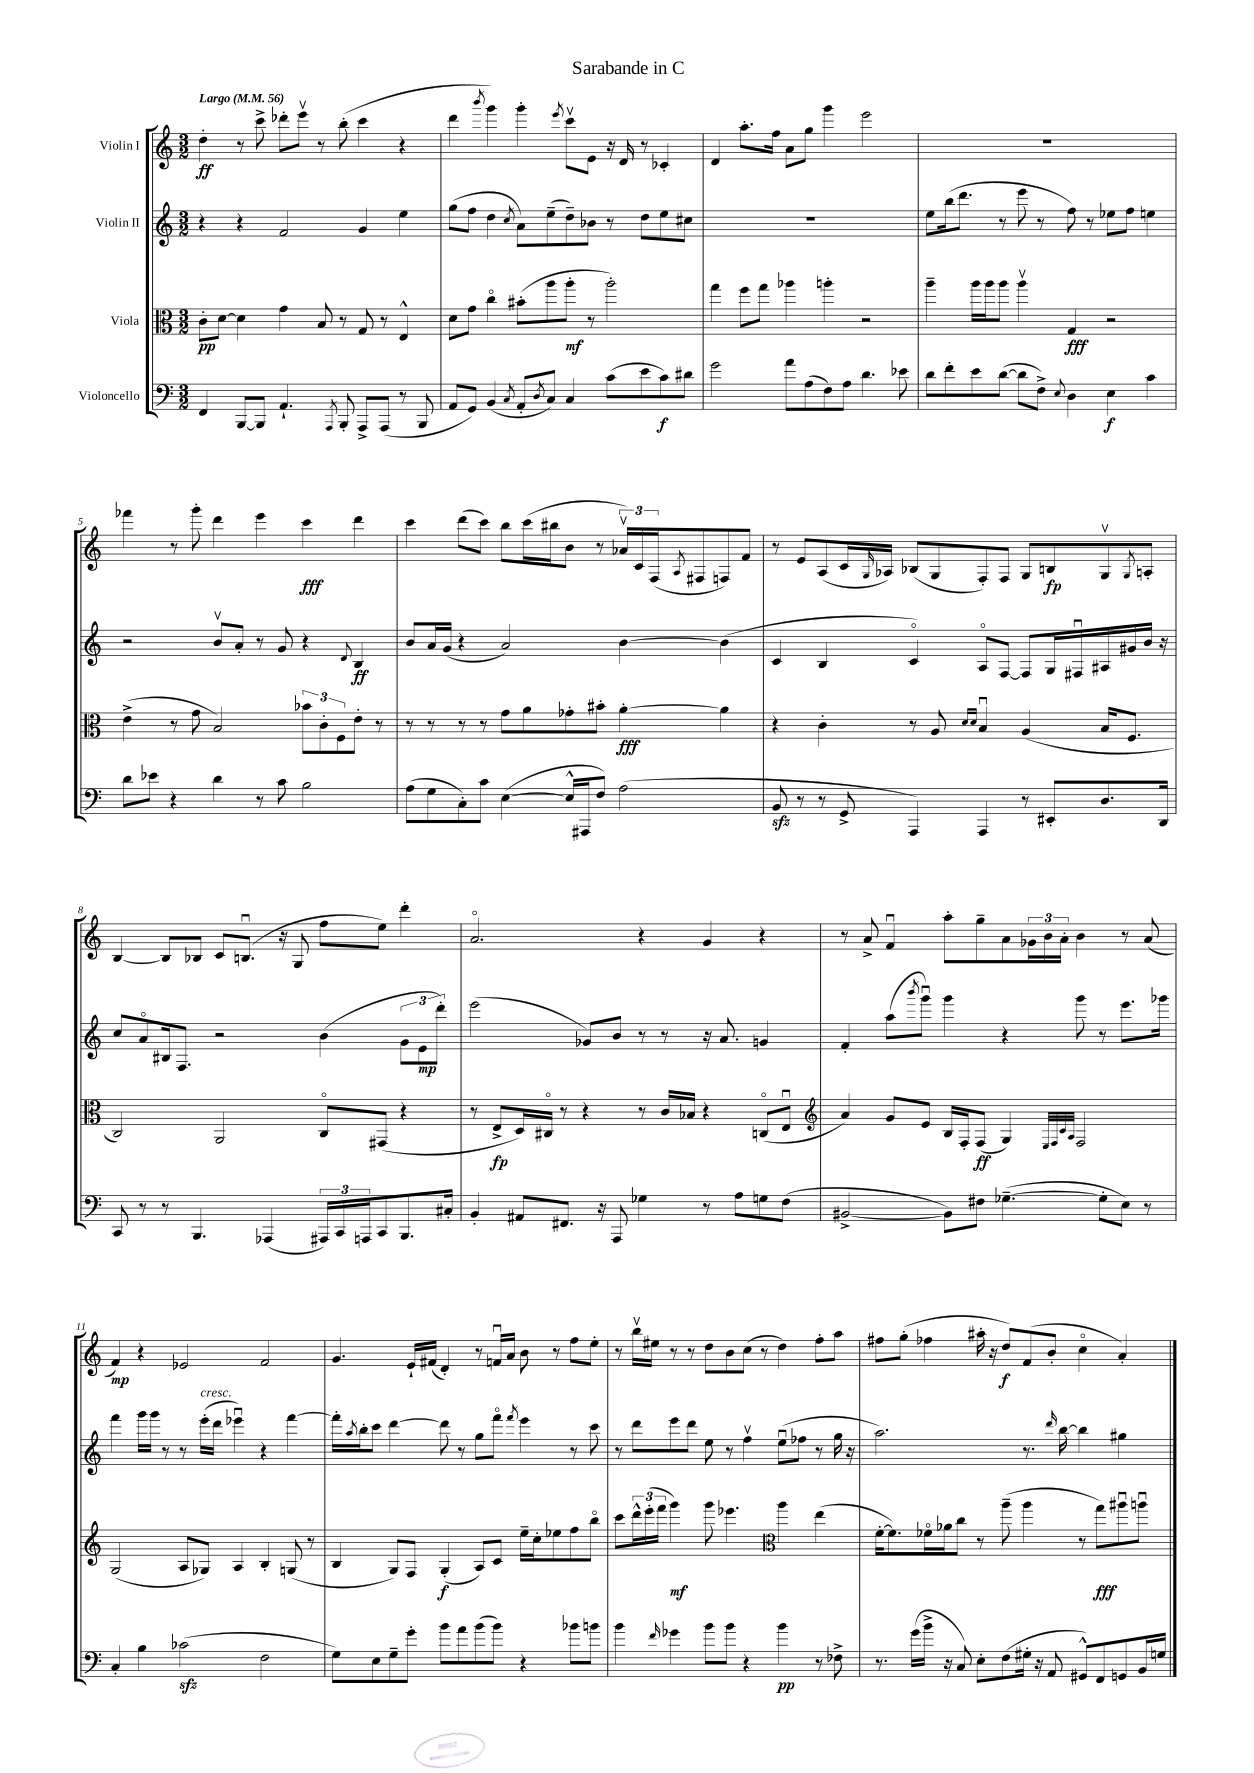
\header { title = "Sarabande in C" }
<<
\new StaffGroup <<
\new Staff = "s0" \with { instrumentName = "Violin I" } {
    \clef treble \key c \major \numericTimeSignature \time 3/2 \tempo "Largo" 4 = 56
    d''4-.\ff r8 c'''8-> des'''8-. e'''8\upbow r8 b''8-.( c'''4 r4 |
    d'''4 \acciaccatura { b'''8 } g'''4) g'''4-. \acciaccatura { e'''8 } c'''8\upbow e'8 r16 d'16 r8 ces'4-. |
    d'4 a''8.-. f''16 a'8 g''8 g'''4 e'''2 |
    R1. |
    fes'''4 r8 g'''8-. d'''4 e'''4 c'''4\fff d'''4 |
    c'''4 d'''8( c'''8) b''8 c'''16( bis''16 b'8 r8 \tuplet 3/2 { aes'16\upbow) c'16 f16( } \acciaccatura { a8 } fis8 f8) f'8 |
    r8 e'8 a8( c'16 \grace { g16 } aes16) bes8( g8 f8-.) f8 g8 b8\fp g8\upbow \acciaccatura { g8 } a8-. |
    b4~ b8 bes8 c'8 b8.\downbow( r16 g8 f''8 e''8) d'''4-. |
    a'2.\flageolet r4 g'4 r4 |
    r8 a'8-> f'4\downbow a''8-. g''8-- a'8 \tuplet 3/2 { ges'16 b'16 a'16-. } b'4 r8 a'8( |
    f'4\mp) r4 ees'2 f'2 |
    g'4. e'16-! fis'16( d'4-.) r8 f'16\downbow a'16 b'8 r8 f''8 e''8-. |
    r8 b''16\upbow eis''16 r8 r8 d''8 b'8 c''8( r8 d''4) f''8-. a''8 |
    fis''8 g''8-.( fes''4 ais''16-. r16 d''8\f) f'8( b'8-. c''4\flageolet a'4-.) \bar "|." |
}
\new Staff = "s1" \with { instrumentName = "Violin II" } {
    \clef treble \key c \major \numericTimeSignature \time 3/2
    r4 r4 f'2 g'4 e''4 |
    g''8( f''8 d''4 \acciaccatura { c''8 } a'8) e''8--( d''8--) bes'8 r8 d''8 e''8 cis''8 |
    R1. |
    e''8 b''16( d'''8. r8 e'''8 r8 f''8) r8 ees''8 f''8 e''4 |
    r2 b'8\upbow a'8-. r8 g'8 r4 \appoggiatura { d'8 } b4\ff |
    b'8 a'16 g'16( r4 a'2) b'4~ b'4( |
    c'4 b4 c'4\flageolet) a8\flageolet f8~ f8 g16 fis16\downbow ais16 gis'16 b'16 r16 |
    c''8 a'8\flageolet bis16 f8. r2 b'4( \tuplet 3/2 { g'8 e'8\mp d'''8-.) } |
    e'''2( ges'8) b'8 r8 r8 r16 a'8. g'4 |
    f'4-. a''8( \acciaccatura { b'''8 } g'''8\downbow) g'''4 r4 g'''8 r8 e'''8. ges'''16 |
    f'''4 g'''16 g'''16 r8 r8 e'''16-.^\markup { \italic "cresc." }( d'''16 ees'''4\downbow) r4 f'''4~ |
    f'''16-. \acciaccatura { a''8 } b''16-. c'''8 d'''4~ d'''8 r8 g''8 f'''8\flageolet \acciaccatura { f'''8 } e'''4 r8 c'''8 |
    r8 d'''8 e'''8 d'''8 e''8 r8 f''4\upbow e''8\downbow( fes''8 r8 g''16 r16 |
    a''2.) r8. \grace { d'''16 } b''16~ b''4 gis''4 \bar "|." |
}
\new Staff = "s2" \with { instrumentName = "Viola" } {
    \clef alto \key c \major \numericTimeSignature \time 3/2
    c'8-.\pp d'8~ d'4 g'4 b8 r8 g8 r8 e4-^ |
    d'8 g'8 c''4\flageolet bis'8-.( a''8 a''8-.\mf r8 a''2-.) |
    g''4 f''8 g''8 aes''4 a''4-. r2 |
    a''4-- a''16 a''16 a''8 a''4\upbow g4\fff r2 |
    e'4->( r8 g'8 b2) \tuplet 3/2 { bes'8 c'8-. f8 } e'8-. r8 |
    r8 r8 r8 r8 g'8 a'8 ges'8-. bis'8-. a'4~-.\fff a'4 |
    r4 c'4-. r8 a8 \grace { d'16 d'16 } b4\downbow a4( b16 f8. |
    c2) a,2 c8\flageolet gis,8( r4 |
    r8 e8->\fp d16) cis16\flageolet r8 r4 r8 c'16 bes16 r4 c8\flageolet( e8\downbow |
    \clef treble a'4) g'8 e'8 b16 f16-. f8\ff( g4) \grace { e32 f32 c'32 a32 } f2 |
    g2( a8 ges8) a4 b4-. g8( r8 |
    b4 g8) f8 g4-.\f( a8) c'8 e''16-- c''16-. ees''8 f''8 b''8\flageolet |
    c'''8 \tuplet 3/2 { d'''16-^ e'''16-.( f'''16 } g'''4\mf) g'''8 ees'''4. \clef alto a''4 e''4( |
    f'16~-. f'8.) fes'16\flageolet aes'16 c''8 r8 a''8--( a''4 r8 g''8\fff) ais''8\downbow a''8\downbow \bar "|." |
}
\new Staff = "s3" \with { instrumentName = "Violoncello" } {
    \clef bass \key c \major \numericTimeSignature \time 3/2
    f,4 b,,8~ b,,8 a,4.-! \acciaccatura { a,,8 } b,,8-. a,,8-> a,,8( r8 b,,8 |
    a,8 g,8) b,4( \acciaccatura { c8 } a,8-. \acciaccatura { d8 } c8) c4 c'8( e'8 c'8\f) dis'8 |
    g'2 a'8 a8( f8) a8 d'4. ees'8 |
    d'8 f'8-. e'8 d'8~( d'8 f8->) \appoggiatura { e8 } d4 e4\f c'4 |
    d'8 ees'8 r4 d'4 r8 c'8 b2 |
    a8( g8 c8-.) c'8 e4~( e16-^ ais,,16 f8) a2( |
    b,8\sfz r8 r8 g,8-> a,,4) a,,4 r8 eis,8-. d8. d,16 |
    c,8 r8 r8 b,,4. aes,,4( \tuplet 3/2 { ais,,16) c,16 a,,16 } c,8 b,,8. cis16-. |
    b,4-. ais,8 fis,8. r16 a,,8 ges4 r8 a8 g8 f8( |
    bis,2~-> bis,8) fis8 ges4.~--( ges8-. e8) r8 |
    c4-. b4 ces'2\sfz( f2 |
    g8) e8 g8-- g'8-. b'8 a'8 b'8( b'8) r4 bes'8 b'8 |
    b'4 \grace { f'16 } ges'4 b'8 b'8 r4 b'4\pp r8 fes8-> |
    r8. g'16( b'16-> r16 c8) e8-. f8( gis16-. r16 a,8 gis,8-^) f,8 g,8 b,16 g16 \bar "|." |
}
>>
>>
